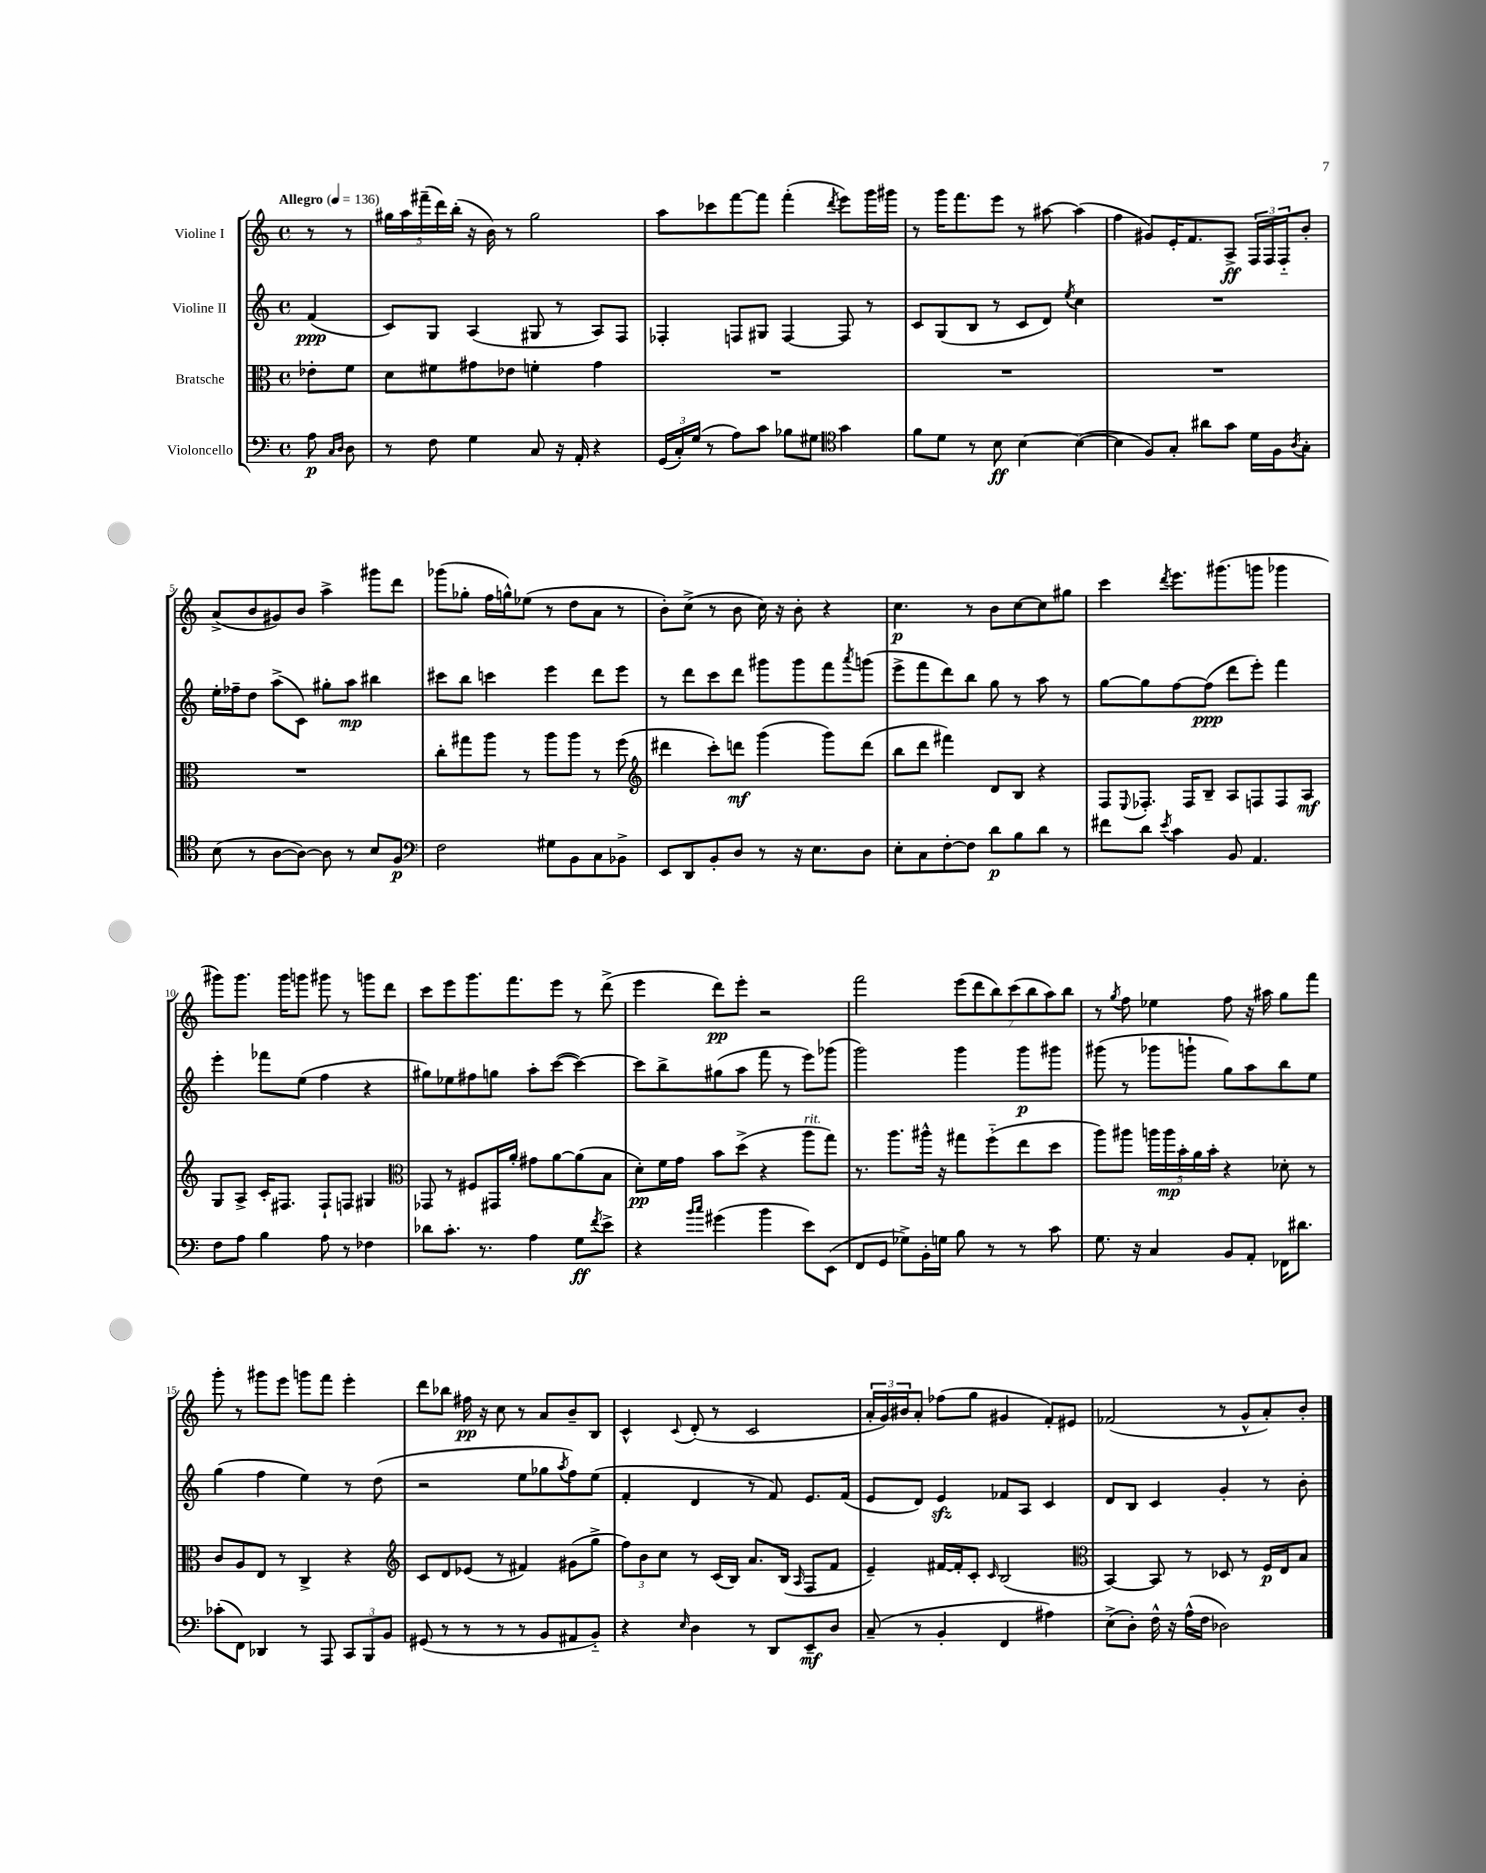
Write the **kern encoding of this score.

**kern	**dynam	**kern	**dynam	**kern	**dynam	**kern	**dynam
*part4	*part4	*part3	*part3	*part2	*part2	*part1	*part1
*staff4	*staff4	*staff3	*staff3	*staff2	*staff2	*staff1	*staff1
*I"Violoncello	*	*I"Bratsche	*	*I"Violine II	*	*I"Violine I	*
*clefF4	*	*clefC3	*	*clefG2	*	*clefG2	*
*k[]	*	*k[]	*	*k[]	*	*k[]	*
*M4/4	*	*M4/4	*	*M4/4	*	*M4/4	*
*met(c)	*	*met(c)	*	*met(c)	*	*met(c)	*
*MM136	*	*MM136	*	*MM136	*	*MM136	*
=	=	=	=	=	=	=	=
!	!	!	!	!	!	!LO:TX:a:B:t=Allegro	!
8A\	p	8e-X'\L	.	(4f/	ppp	8r	.
16qqC/LL	.	.	.	.	.	.	.
16qqD/JJ	.	.	.	.	.	.	.
8D\	.	8f\J	.	.	.	8r	.
=1	=1	=1	=1	=1	=1	=1	=1
8r	.	8d\L	.	8c/L)	.	20gg#X\LL	.
.	.	.	.	.	.	20aa\	.
.	.	.	.	.	.	(20fff#X~\	.
8F\	.	8f#X\	.	8G/J	.	.	.
.	.	.	.	.	.	20ddd\)	.
.	.	.	.	.	.	(20bb'\JJ	.
4G\	.	8g#X\	.	(4A/	.	16r	.
.	.	.	.	.	.	16b\)	.
.	.	8e-X\J	.	.	.	8r	.
8C/	.	4fn'\	.	8G#X/	.	2gg#\	.
16r	.	.	.	8r	.	.	.
16AA'/	.	.	.	.	.	.	.
4r	.	4g#\	.	8A/L)	.	.	.
.	.	.	.	8F/J	.	.	.
=2	=2	=2	=2	=2	=2	=2	=2
(24GG/LL	.	1r	.	4F-X'/	.	8aa\L	.
24C'/)	.	.	.	.	.	.	.
(24G/JJ	.	.	.	.	.	.	.
8r	.	.	.	.	.	8ccc-X\	.
8A\L)	.	.	.	8Fn/L	.	[8fff\	.
8c\J	.	.	.	8G#X/J	.	8fff\J]	.
8B-X\L	.	.	.	[4F/	.	(4fff'\	.
8G#X\J	.	.	.	.	.	.	.
*clefC4	*	*	*	*	*	*	*
.	.	.	.	.	.	8qddd/	.
4g\	.	.	.	8F/]	.	8eee\L)	.
.	.	.	.	8r	.	16ggg\L	.
.	.	.	.	.	.	16ggg#X\JJ	.
=3	=3	=3	=3	=3	=3	=3	=3
8f\L	.	1r	.	8c/L	.	8r	.
8d\J	.	.	.	(8G/	.	16ggg\KL	.
.	.	.	.	.	.	8.fff\	.
8r	.	.	.	8B/J	.	.	.
8B\	ff	.	.	8r	.	8eee\J	.
[4B\	.	.	.	8c/L	.	8r	.
.	.	.	.	8d/J)	.	[8aa#X\	.
.	.	.	.	8qee/	.	.	.
(4B\_	.	.	.	4cc\	.	(4aa#\]	.
=4	=4	=4	=4	=4	=4	=4	=4
4B\]	.	1r	.	1r	.	4ff\	.
8F/L)	.	.	.	.	.	8g#X/L)	.
8G'/J	.	.	.	.	.	16e'/K	.
.	.	.	.	.	.	8.f/	.
8a#X\L	.	.	.	.	.	.	.
8g\J	.	.	.	.	.	8A^/J	ff
16d\LL	.	.	.	.	.	24F/LL	.
.	.	.	.	.	.	24F/	.
16F\J	.	.	.	.	.	.	.
.	.	.	.	.	.	24F/J	.
8qA/	.	.	.	.	.	.	.
8G'\J	.	.	.	.	.	8b'/J	.
!!LO:LB:g=z
=5	=5	=5	=5	=5	=5	=5	=5
(8B\	.	1r	.	16ee'\LL	.	(8a^/L	.
.	.	.	.	16ff-X~\J	.	.	.
8r	.	.	.	8dd\J	.	8b/	.
[8A\L	.	.	.	(8aa^\L	.	8g#X/)	.
8A\J_)	.	.	.	8c\J)	.	8b/J	.
8A\]	.	.	.	8gg#X'\L	.	4aa^\	.
8r	.	.	.	8aa\J	mp	.	.
8B/L	.	.	.	4bb#X\	.	8ggg#X\L	.
8F/J	p	.	.	.	.	8ddd\J	.
=6	=6	=6	=6	=6	=6	=6	=6
*clefF4	*	*	*	*	*	*	*
2F\	.	8cc'\L	.	8ccc#X\L	.	(8ggg-X\L	.
.	.	8gg#X\	.	8bb\J	.	8gg-X'\J	.
.	.	8aa\J	.	4cccn\	.	16ff\LL	.
.	.	.	.	.	.	16ggn^^\J)	.
.	.	8r	.	.	.	(8ee-X\J	.
8G#X\L	.	8aa\L	.	4eee\	.	8r	.
8BB\	.	8aa\J	.	.	.	8dd\L	.
8C\	.	8r	.	8ddd\L	.	8a\J	.
8BB-X^\J	.	(8ff\	.	8eee\J	.	8r	.
=7	=7	=7	=7	=7	=7	=7	=7
*	*	*clefG2	*	*	*	*	*
8EE/L	.	4ddd#X\	.	8r	.	8b'\L)	.
8DD/	.	.	.	8ddd\L	.	(8cc^\J	.
8BB'/	.	8ccc'\L)	.	8ccc\	.	8r	.
8D/J	.	8dddn\J	mf	8ddd\J	.	8b\	.
8r	.	(4ggg\	.	8ggg#X\L	.	16cc\)	.
.	.	.	.	.	.	16r	.
16r	.	.	.	8ggg#\	.	8b'\	.
8.E\L	.	.	.	.	.	.	.
.	.	8ggg\L)	.	8fff\	.	4r	.
.	.	.	.	8qaaa/	.	.	.
8D\J	.	(8ddd\J	.	(8gggn\J	.	.	.
=8	=8	=8	=8	=8	=8	=8	=8
8E'\L	.	8bb\L	.	8eee^\L	.	4.cc\	p
8C\	.	8ddd\J	.	8fff\	.	.	.
[8F'\	.	4fff#X\)	.	8ddd\)	.	.	.
8F\J]	.	.	.	8bb\J	.	8r	.
8d\L	p	8d/L	.	8gg\	.	8b\L	.
8B\	.	8B/J	.	8r	.	[8cc\	.
8d\J	.	4r	.	8aa\	.	8cc\]	.
8r	.	.	.	8r	.	8gg#X\J	.
=9	=9	=9	=9	=9	=9	=9	=9
8f#X\L	.	8F/L	.	[8gg\L	.	4ccc\	.
.	.	8qqE/	.	.	.	.	.
8d\J	.	8.F-X'/J	.	8gg\]	.	.	.
8qe/	.	.	.	.	.	8qddd/	.
4c\	.	.	.	[8ff\	.	8.eee\L	.
.	.	16F-/KL	.	.	.	.	.
.	.	8B~/J	.	(8ff\J]	ppp	.	.
.	.	.	.	.	.	(8.ggg#X\	.
8BB/	.	8A/L	.	8ddd\L	.	.	.
4.AA/	.	8Fn/	.	8eee'\J)	.	8gggn\J	.
.	.	8F/	.	4fff\	.	4ggg-X\	.
.	.	8A/J	mf	.	.	.	.
!!LO:LB:g=z
=10	=10	=10	=10	=10	=10	=10	=10
8F\L	.	8G/L	.	4eee'\	.	8ggg#X\L)	.
8A\J	.	8A^/J	.	.	.	8.ggg#\J	.
4B\	.	16c'/KL	.	8fff-X\L	.	.	.
.	.	8.F#X/J	.	.	.	16ggg#\KL	.
.	.	.	.	(8ee\J	.	8gggn\J	.
8A\	.	8F#`/L	.	4ff\	.	8ggg#X\	.
8r	.	8Fn/J	.	.	.	8r	.
4F-X\	.	4G#X/	.	4r	.	8gggn\L	.
.	.	.	.	.	.	8ddd\J	.
=11	=11	=11	=11	=11	=11	=11	=11
*	*	*clefC3	*	*	*	*	*
8d-X\L	.	8GG-X/	.	8gg#X\L)	.	8ccc\L	.
8.c'\J	.	8r	.	8ee-X\	.	8eee\	.
.	.	8F#X/L	.	8ff#X\	.	8.ggg\	.
8.r	.	.	.	.	.	.	.
.	.	16GG#X/L	.	8ggn\J	.	.	.
.	.	16a'/JJ	.	.	.	8.fff\	.
4A\	.	8g#X\L	.	8aa'\L	.	.	.
.	.	[8a\	.	([8ccc\J	.	8eee\J	.
8G\L	ff	(8a\]	.	4ccc\_)	.	8r	.
8qf/	.	.	.	.	.	.	.
8e^\J	.	8B\J	.	.	.	(8ddd^\	.
=12	=12	=12	=12	=12	=12	=12	=12
4r	.	8d'\L)	pp	8ccc\L]	.	4eee\	.
.	.	16f\L	.	8bb^\	.	.	.
.	.	16g\JJ	.	.	.	.	.
16qqb/LL	.	.	.	.	.	.	.
16qqcc/JJ	.	.	.	.	.	.	.
(4g#X\	.	8b\L	.	(8gg#X\	.	8ddd\L)	pp
.	.	(8dd^\J	.	8aa\J	.	8eee'\J	.
4b\	.	4r	.	8fff\	.	2r	.
.	.	.	.	8r	.	.	.
!	!	!LO:TX:a:i:t=rit.	!	!	!	!	!
8e\L)	.	8aa\L	.	8eee\L)	.	.	.
(8EE\J	.	8gg\J)	.	(8ggg-X\J	.	.	.
=13	=13	=13	=13	=13	=13	=13	=13
8FF/L	.	8.r	.	2ggg\)	.	2fff\	.
8GG/J	.	.	.	.	.	.	.
.	.	8.aa\L	.	.	.	.	.
8G-X^\L)	.	.	.	.	.	.	.
16BB'\L	.	16aa#X^^\Jk	.	.	.	.	.
16Gn\JJ	.	16r	.	.	.	.	.
8B\	.	8gg#X\L	.	4ggg\	.	(14eee\L	.
.	.	.	.	.	.	14ddd\	.
8r	.	(8ff\	.	.	.	.	.
.	.	.	.	.	.	14bb\)	.
.	.	.	.	.	.	(14ccc\	.
8r	.	8ee\	.	8ggg\L	p	.	.
.	.	.	.	.	.	14bb\	.
.	.	.	.	.	.	14aa\)	.
8c\	.	8dd\J	.	8ggg#X\J	.	.	.
.	.	.	.	.	.	14bb\J	.
=14	=14	=14	=14	=14	=14	=14	=14
8.G\	.	8aa\L)	.	(8ggg#X\	.	8r	.
.	.	.	.	.	.	8qgg/	.
.	.	8aa#X\J	.	8r	.	8ff\	.
16r	.	.	.	.	.	.	.
4C/	.	20aan\LL	.	8ggg-X\L	.	4ee-X\	.
.	.	20aa\	mp	.	.	.	.
.	.	20b'\	.	.	.	.	.
.	.	.	.	8gggn`\J	.	.	.
.	.	20a\	.	.	.	.	.
.	.	20b'\JJ	.	.	.	.	.
8BB/L	.	4r	.	8gg\L)	.	8ff\	.
8AA'/J	.	.	.	8aa\	.	16r	.
.	.	.	.	.	.	16aa#X\	.
16FF-X\KL	.	8d-X'\	.	8bb\	.	8gg\L	.
8.d#X\J	.	.	.	.	.	.	.
.	.	8r	.	8ee\J	.	8fff\J	.
!!LO:LB:g=z
=15	=15	=15	=15	=15	=15	=15	=15
(8c-X'\L	.	8c/L	.	(4gg\	.	8ggg'\	.
8FF\J)	.	8A/	.	.	.	8r	.
4DD-X/	.	8E/J	.	4ff\	.	8ggg#X\L	.
.	.	8r	.	.	.	8eee\J	.
8r	.	4C^/	.	4ee\)	.	8gggn\L	.
8AAA/	.	.	.	.	.	8fff\J	.
12CC/L	.	4r	.	8r	.	4eee'\	.
12BBB/	.	.	.	.	.	.	.
.	.	.	.	(8dd\	.	.	.
12BB/J	.	.	.	.	.	.	.
=16	=16	=16	=16	=16	=16	=16	=16
*	*	*clefG2	*	*	*	*	*
(8GG#X/	.	8c/L	.	2r	.	8ddd\L	.
8r	.	8d/	.	.	.	8bb-X\J	.
8r	.	(8e-X/J	.	.	.	16ff#X\	pp
.	.	.	.	.	.	16r	.
8r	.	8r	.	.	.	8cc\	.
8r	.	4f#X/)	.	8ee\L	.	8r	.
8BB/L	.	.	.	8gg-X\	.	8a/L	.
.	.	.	.	8qaa/	.	.	.
8AA#X/	.	(8g#X\L	.	8ff\)	.	8b~/	.
8BB/J)	.	8gg^\J	.	(8ee\J	.	8B/J	.
=17	=17	=17	=17	=17	=17	=17	=17
4r	.	12ff\L)	.	4f'/	.	4c^^/	.
.	.	12b\	.	.	.	.	.
.	.	12cc\J	.	.	.	.	.
16qqE/	.	.	.	.	.	8qqc/	.
4D\	.	8r	.	4d/	.	(8d'/	.
.	.	(16c/LL	.	.	.	8r	.
.	.	16B/JJ)	.	.	.	.	.
8r	.	8.a/L	.	8r	.	2c/	.
8DD/L	.	.	.	8f/)	.	.	.
.	.	(16B/Jk	.	.	.	.	.
.	.	16qqA/	.	.	.	.	.
8EE~/	mf	8F/L	.	8.e/L	.	.	.
8D/J	.	8f/J	.	.	.	.	.
.	.	.	.	(16f/Jk	.	.	.
=18	=18	=18	=18	=18	=18	=18	=18
(8C~/	.	4e~/)	.	8e/L	.	24a'/LL	.
.	.	.	.	.	.	24g/)	.
.	.	.	.	.	.	24b#X/J	.
8r	.	.	.	8d/J)	.	8a'/J	.
4BB'/	.	[16f#X/LL	.	4ezz/	.	(8ff-X\L	.
.	.	16f#'/J]	.	.	.	.	.
.	.	8c'/J	.	.	.	8gg\J	.
.	.	16qqc/	.	.	.	.	.
4FF/	.	(2B/	.	8f-X/L	.	4g#X/	.
.	.	.	.	8A/J	.	.	.
4A#X\)	.	.	.	4c/	.	8f'/L)	.
.	.	.	.	.	.	8e#X/J	.
=19	=19	=19	=19	=19	=19	=19	=19
*	*	*clefC3	*	*	*	*	*
(8E^\L	.	[4BB/)	.	8d/L	.	(2f-X/	.
8D'\J)	.	.	.	8B/J	.	.	.
16F^^\	.	8BB/]	.	4c/	.	.	.
16r	.	.	.	.	.	.	.
(16A^^\LL	.	8r	.	.	.	.	.
16F\JJ	.	.	.	.	.	.	.
2D-X\)	.	8D-X/	.	4g'/	.	8r	.
.	.	8r	.	.	.	8g^^/L	.
.	.	16F/LL	p	8r	.	8a'/)	.
.	.	16E/J	.	.	.	.	.
.	.	8B/J	.	8b'\	.	8b'/J	.
==	==	==	==	==	==	==	==
*-	*-	*-	*-	*-	*-	*-	*-
